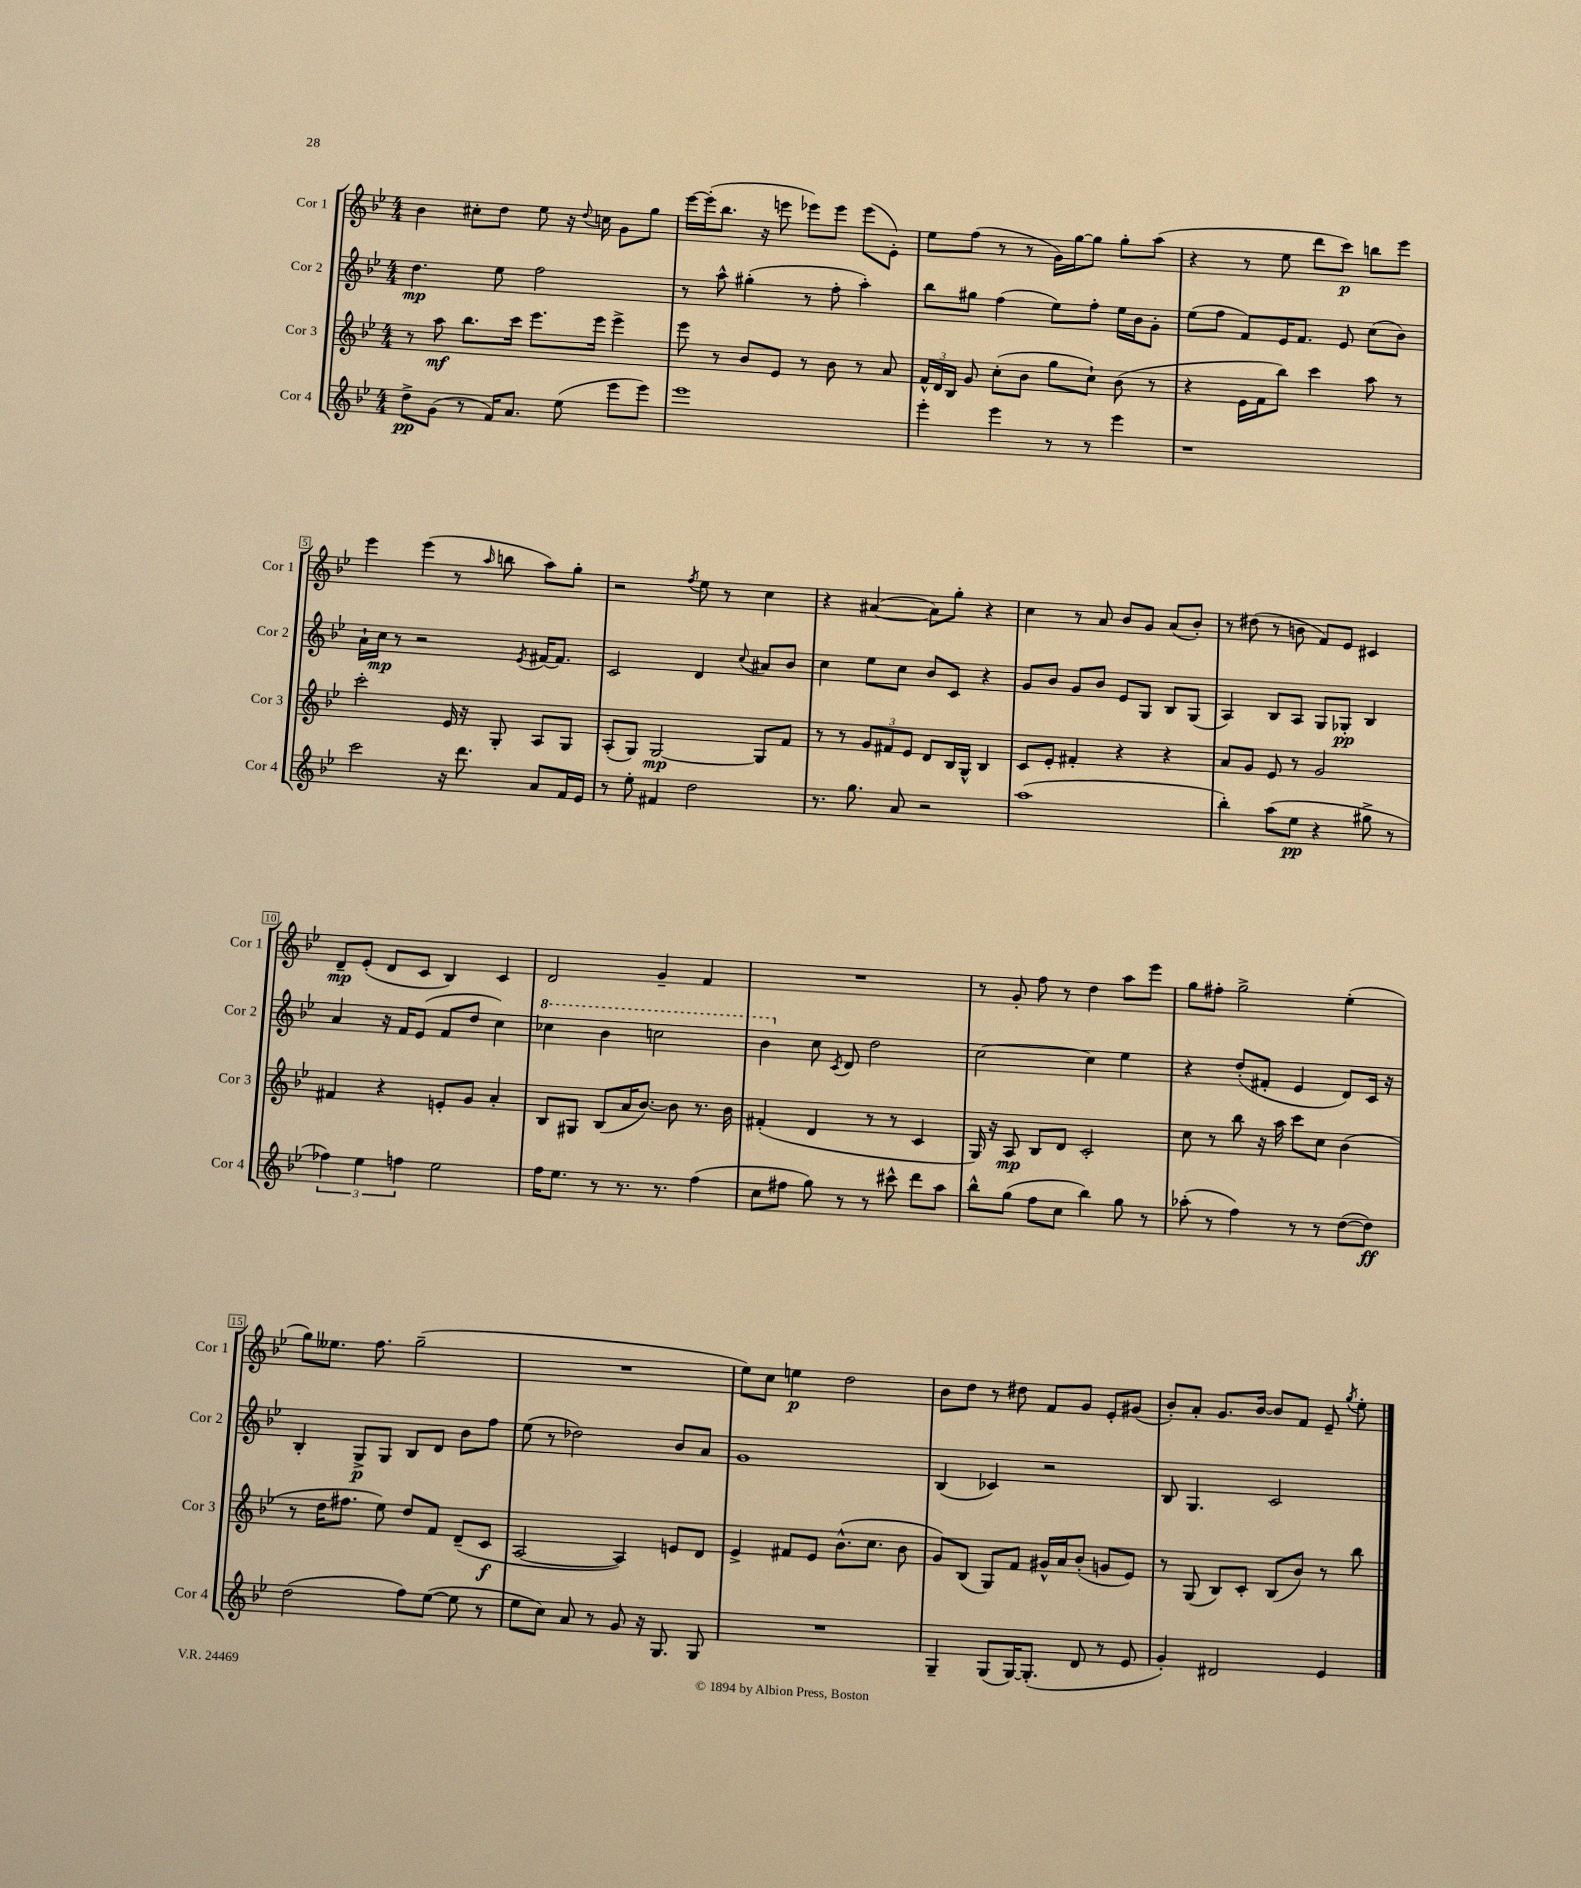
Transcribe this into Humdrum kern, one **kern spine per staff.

**kern	**dynam	**kern	**dynam	**kern	**dynam	**kern	**dynam
*part4	*part4	*part3	*part3	*part2	*part2	*part1	*part1
*staff4	*staff4	*staff3	*staff3	*staff2	*staff2	*staff1	*staff1
*I"Cor 4	*	*I"Cor 3	*	*I"Cor 2	*	*I"Cor 1	*
*I'Cor 4	*	*I'Cor 3	*	*I'Cor 2	*	*I'Cor 1	*
*clefG2	*	*clefG2	*	*clefG2	*	*clefG2	*
*k[b-e-]	*	*k[b-e-]	*	*k[b-e-]	*	*k[b-e-]	*
*M4/4	*	*M4/4	*	*M4/4	*	*M4/4	*
=1	=1	=1	=1	=1	=1	=1	=1
8dd^\L	pp	8r	.	4.dd\	mp	4b-\	.
(8g\J	.	8aa\	mf	.	.	.	.
8r	.	8.bb-\L	.	.	.	8cc#X'\L	.
16f/KL)	.	.	.	8ee-\	.	8dd\J	.
8.a/J	.	16ccc\Jk	.	.	.	.	.
.	.	8.eee-\L	.	2ff\	.	8ee-\	.
(8ee-\	.	.	.	.	.	16r	.
.	.	.	.	.	.	8qqdd/	.
.	.	16eee-\Jk	.	.	.	16ccn\	.
8eee-\L	.	4eee-^\	.	.	.	8g\L	.
8eee-\J)	.	.	.	.	.	8gg\J	.
=2	=2	=2	=2	=2	=2	=2	=2
1eee-	.	8eee-\	.	8r	.	[16eee-\LL	.
.	.	.	.	.	.	(16eee-'\J]	.
.	.	8r	.	8aa^^\	.	8.bb-\J	.
.	.	8b-/L	.	(4gg#X'\	.	.	.
.	.	.	.	.	.	16r	.
.	.	8e-/J	.	.	.	8eeen\	.
.	.	8r	.	8r	.	8eee-X\L)	.
.	.	8b-\	.	8ff'\	.	8eee-\J	.
.	.	8r	.	4aa'\)	.	(8eee-\L	.
.	.	8a/	.	.	.	8e-'\J)	.
=3	=3	=3	=3	=3	=3	=3	=3
4eee-'\	.	24f^^/LL	.	8bb-\L	.	8ee-\L	.
.	.	24d/	.	.	.	.	.
.	.	24B-/JJ	.	.	.	.	.
.	.	8g/	.	8gg#X\J	.	(8ff\J	.
4eee-\	.	(8cc'\L	.	(4ff\	.	8r	.
.	.	8b-\J	.	.	.	8r	.
8r	.	8gg\L	.	8ee-\L)	.	16g\LL)	.
.	.	.	.	.	.	[16gg\J	.
8r	.	8cc`\J)	.	8ff'\J	.	8gg\J]	.
4eee-\	.	(8b-\	.	16ee-\LL	.	8gg'\L	.
.	.	.	.	16b-\J	.	.	.
.	.	8r	.	8g'\J	.	(8aa\J	.
=4	=4	=4	=4	=4	=4	=4	=4
1r	.	4r	.	(8ee-\L	.	4r	.
.	.	.	.	8ff\J	.	.	.
.	.	16e-\LL	.	8f/L)	.	8r	.
.	.	16f\J	.	.	.	.	.
.	.	8bb-\J)	.	16e-/K	.	8ee-\	.
.	.	.	.	8.f/J	.	.	.
.	.	4ccc\	.	.	.	8ddd\L	.
.	.	.	.	8e-/	.	8ccc\J)	p
.	.	8aa\	.	(8cc\L	.	8bbn\L	.
.	.	8r	.	8b-\J)	.	8eee-\J	.
!!LO:LB:g=z
=5	=5	=5	=5	=5	=5	=5	=5
2ccc\	.	2ccc'\	.	16a`\LL	.	4eee-\	.
.	.	.	.	16cc\JJ	mp	.	.
.	.	.	.	8r	.	.	.
.	.	.	.	2r	.	(4eee-\	.
16r	.	16e-/	.	.	.	8r	.
8.ddd\	.	16r	.	.	.	.	.
.	.	.	.	.	.	16qqaa/	.
.	.	8G'/	.	.	.	8bbn\	.
.	.	.	.	8qe-/	.	.	.
8a/L	.	8A/L	.	[16f#X/KL	.	8aa\L)	.
.	.	.	.	8.f#/J]	.	.	.
16f/L	.	8G/J	.	.	.	8gg'\J	.
16e-/JJ	.	.	.	.	.	.	.
=6	=6	=6	=6	=6	=6	=6	=6
8r	.	(8A'/L	.	2c/	.	2r	.
8ee-'\	.	8G/J)	.	.	.	.	.
4f#X/	.	[2G/	mp	.	.	.	.
.	.	.	.	.	.	8qff/	.
2dd\	.	.	.	4d/	.	8ee-\	.
.	.	.	.	.	.	8r	.
.	.	.	.	8qqcc/	.	.	.
.	.	8G/L]	.	8a#X/L	.	4cc\	.
.	.	8f/J	.	8b-/J	.	.	.
=7	=7	=7	=7	=7	=7	=7	=7
8.r	.	8r	.	4cc\	.	4r	.
.	.	8r	.	.	.	.	.
8.gg\	.	.	.	.	.	.	.
.	.	12g/L	.	8ee-\L	.	([4a#X/	.
.	.	12f#X/	.	.	.	.	.
8a/	.	.	.	8cc\J	.	.	.
.	.	12e-/J	.	.	.	.	.
2r	.	8d/L	.	8b-/L	.	8a#\L])	.
.	.	16B-/L	.	8c/J	.	8gg'\J	.
.	.	16G^^/JJ	.	.	.	.	.
.	.	4B-/	.	4r	.	4r	.
=8	=8	=8	=8	=8	=8	=8	=8
(1aa	.	8c/L	.	8g/L	.	4cc\	.
.	.	8e-'/J	.	8b-/J	.	.	.
.	.	4f#X'/	.	8g/L	.	8r	.
.	.	.	.	8b-/J	.	8a/	.
.	.	4r	.	8e-/L	.	8b-/L	.
.	.	.	.	8G/J	.	8g/J	.
.	.	4r	.	8B-/L	.	(8a/L	.
.	.	.	.	(8G/J	.	8b-'/J)	.
=9	=9	=9	=9	=9	=9	=9	=9
4bb-'\)	.	8a/L	.	4A/)	.	8r	.
.	.	8g/J	.	.	.	(8dd#X\	.
(8aa\L	.	8e-/	.	8B-/L	.	8r	.
8ee-\J	pp	8r	.	8A/J	.	8bn\	.
4r	.	2g/	.	8G/L	.	8f/L)	.
.	.	.	.	8G-X'/J	pp	8e-/J	.
8gg#X^\	.	.	.	4B-/	.	4c#X/	.
8r	.	.	.	.	.	.	.
!!LO:LB:g=z
=10	=10	=10	=10	=10	=10	=10	=10
6ff-X\)	.	4f#X/	.	4a/	.	8d~/L	mp
.	.	.	.	.	.	(8e-'/J	.
6ee-\	.	.	.	.	.	.	.
.	.	4r	.	16r	.	8d/L	.
.	.	.	.	16f/KL	.	.	.
6ffn\	.	.	.	.	.	.	.
.	.	.	.	(8e-/J	.	8c/J	.
2ee-\	.	8en'/L	.	8f/L	.	4B-/)	.
.	.	8g/J	.	8dd/J	.	.	.
.	.	4a'/	.	4cc\)	.	4c/	.
=11	=11	=11	=11	=11	=11	=11	=11
*	*	*	*	*8va	*	*	*
16ff\KL	.	8B-/L	.	4ccc-X\	.	2d/	.
8.ee-\J	.	.	.	.	.	.	.
.	.	8G#X/J	.	.	.	.	.
8r	.	(8B-/L	.	4bb-\	.	.	.
8.r	.	16a/K	.	.	.	.	.
.	.	[8.b-/J)	.	.	.	.	.
.	.	.	.	2cccn\	.	4g~/	.
8.r	.	.	.	.	.	.	.
.	.	8b-\]	.	.	.	.	.
(4ff\	.	8.r	.	.	.	4f/	.
.	.	16b-\	.	.	.	.	.
=12	=12	=12	=12	=12	=12	=12	=12
8cc\L	.	(4f#X'/	.	4bb-\	.	1r	.
8ff#X\J	.	.	.	.	.	.	.
*	*	*	*	*X8va	*	*	*
8gg\)	.	4d/	.	8cc\	.	.	.
.	.	.	.	8qc/	.	.	.
8r	.	.	.	8d/	.	.	.
8r	.	8r	.	2dd\	.	.	.
8ccc#X^^\	.	8r	.	.	.	.	.
8ddd\L	.	4c/	.	.	.	.	.
8aa\J	.	.	.	.	.	.	.
=13	=13	=13	=13	=13	=13	=13	=13
8bb-^^\L	.	16G/)	.	[2cc\	.	8r	.
.	.	16r	.	.	.	.	.
(8gg\J	.	8A/	mp	.	.	8g'/	.
8ff\L	.	8B-/L	.	.	.	8ff\	.
8cc\J	.	8d/J	.	.	.	8r	.
4bb-\)	.	2c'/	.	4cc\]	.	4dd\	.
8gg\	.	.	.	4ee-\	.	8aa\L	.
8r	.	.	.	.	.	8eee-\J	.
=14	=14	=14	=14	=14	=14	=14	=14
(8aa-X'\	.	8cc\	.	4r	.	8gg\L	.
8r	.	8r	.	.	.	8ff#X'\J	.
4ff\)	.	8bb-\	.	(8dd'/L	.	2gg^\	.
.	.	16r	.	8f#X'/J	.	.	.
.	.	16aa\	.	.	.	.	.
8r	.	8ccc\L	.	4e-/	.	.	.
8r	.	8cc\J	.	.	.	.	.
([8dd\L	.	(4b-\	.	8d/L)	.	(4ee-'\	.
8dd\J])	ff	.	.	16c/Jk	.	.	.
.	.	.	.	16r	.	.	.
!!LO:LB:g=z
=15	=15	=15	=15	=15	=15	=15	=15
(2dd\	.	8r	.	4B-'/	.	8gg\L)	.
.	.	16dd\KL	.	.	.	8.ee--X\J	.
.	.	8.ff#X\J	.	.	.	.	.
.	.	.	.	8G^/L	p	.	.
.	.	.	.	.	.	8.ff\	.
.	.	8ee-\)	.	8G/J	.	.	.
8ff\L)	.	8dd/L	.	8B-/L	.	(2gg~\	.
([8ee-\J	.	8f/J	.	8d/J	.	.	.
8ee-\]	.	(8d~/L	.	8b-\L	.	.	.
8r	.	8c/J	f	8ff\J	.	.	.
=16	=16	=16	=16	=16	=16	=16	=16
8ee-\L	.	[2A/	.	(8ee-\	.	1r	.
8cc\J)	.	.	.	8r	.	.	.
8a/	.	.	.	2dd-X\)	.	.	.
8r	.	.	.	.	.	.	.
8g/	.	4A/])	.	.	.	.	.
16r	.	.	.	.	.	.	.
8.G/	.	.	.	.	.	.	.
.	.	8en/L	.	8b-/L	.	.	.
8G/	.	8d/J	.	8a/J	.	.	.
=17	=17	=17	=17	=17	=17	=17	=17
1r	.	4e-^/	.	1g	.	8ee-\L)	.
.	.	.	.	.	.	8cc\J	.
.	.	8f#X/L	.	.	.	4een\	p
.	.	8e-/J	.	.	.	.	.
.	.	(8.b-^^\L	.	.	.	2dd\	.
.	.	8.cc\J	.	.	.	.	.
.	.	8b-\	.	.	.	.	.
=18	=18	=18	=18	=18	=18	=18	=18
4G~/	.	8g/L)	.	(4B-/	.	8b-\L	.
.	.	(8B-/J	.	.	.	8dd\J	.
(8G/L	.	8G/L)	.	4c-X/)	.	8r	.
[16G/K)	.	8f/J	.	.	.	8dd#X\	.
(8.G'/J]	.	.	.	.	.	.	.
.	.	16g#X^^/LL	.	2r	.	8f/L	.
.	.	16a/J	.	.	.	.	.
8d/	.	(8b-'/J	.	.	.	8g/J	.
8r	.	8gn/L	.	.	.	8e-'/L	.
8e-/	.	8e-/J)	.	.	.	(8g#X/J	.
=19	=19	=19	=19	=19	=19	=19	=19
4g'/)	.	8r	.	8B-/	.	8b-'/L)	.
.	.	(8G/	.	4.G/	.	8a'/J	.
2d#X/	.	8B-/L)	.	.	.	8.g/L	.
.	.	8c'/J	.	.	.	.	.
.	.	.	.	.	.	[16b-/Jk	.
.	.	(8B-/L	.	2c/	.	8b-/L]	.
.	.	8b-/J)	.	.	.	8f/J	.
4e-/	.	8r	.	.	.	8e-~/	.
.	.	.	.	.	.	8qgg/	.
.	.	8bb-\	.	.	.	8ee-'\	.
==	==	==	==	==	==	==	==
*-	*-	*-	*-	*-	*-	*-	*-
